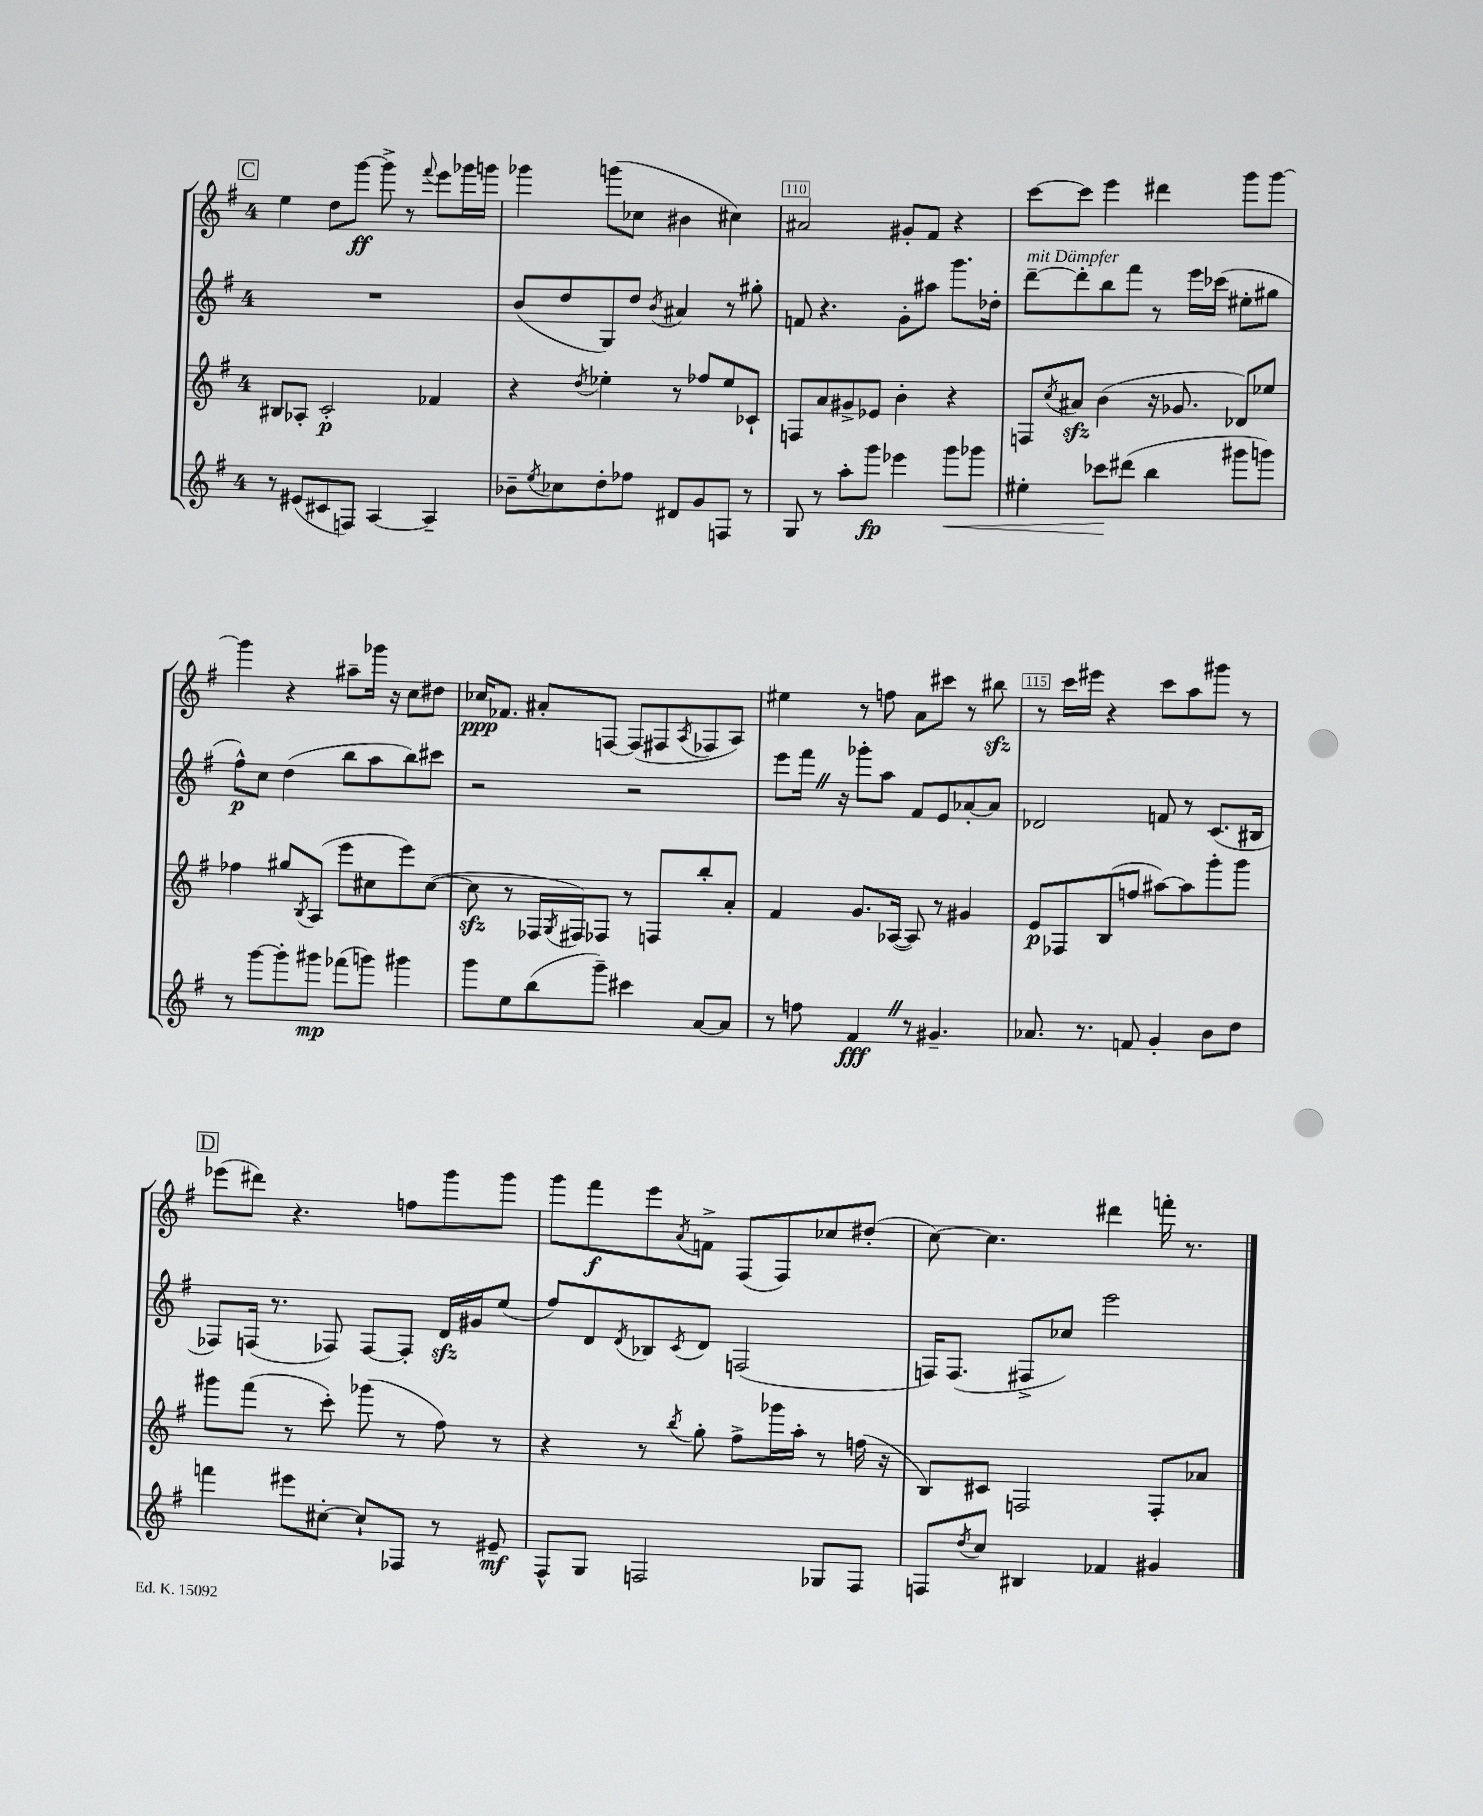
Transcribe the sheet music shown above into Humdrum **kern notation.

**kern	**kern	**kern	**kern
*staff4	*staff3	*staff2	*staff1
*clefG2	*clefG2	*clefG2	*clefG2
*k[f#]	*k[f#]	*k[f#]	*k[f#]
*M4/4	*M4/4	*M4/4	*M4/4
8r	8B#	1r	4ee
(8e#	8A-'	.	.
8c#	2c'	.	8dd
8F)	.	.	[8ggg
[4A	.	.	8ggg^]
.	.	.	8r
.	.	.	8qqfff#
4A~]	4f-	.	8eee
.	.	.	16ggg-
.	.	.	16ggg
=	=	=	=
8b-~	4r	(8b	4ggg-
8qee	.	.	.
8cc-	.	8dd	.
.	8qdd	.	.
8dd'	4ee-'	8G)	(8ggg
8ff-	.	8dd	8cc-
.	.	8qb	.
8d#	8r	4a#	4b#
8g	8ff-	.	.
8F	8ee-	8r	4cc#)
8r	8c-`	8gg#'	.
=	=	=	=
8G	8F	8f	2a#
8r	8a	4.r	.
8aa'	8g#^	.	.
8ggg	8e-	.	.
4eee-	4b'	8g'	8g#'
.	.	8aa#	8f#
8ggg	4r	8.ggg	4r
8ggg-	.	.	.
.	.	16dd-'	.
=	=	=	=
4ee#'	8F	[8ddd~	[8ccc
.	8qcc	.	.
.	8a#	8ddd']	8ccc]
8ccc-	(4b	8bb	4eee
(8ddd#	.	8fff#	.
4bb	16r	8r	4ddd#
.	8.g-	.	.
.	.	16eee	.
.	.	(16ccc-	.
8ggg#	8d-)	8ee#'	8ggg
8ggg)	8ee-	8gg#	[8ggg
=	=	=	=
8r	4ff-	8ff#^^)	4ggg]
[8ggg	.	8cc	.
8ggg']	8gg#	(4dd	4r
.	8qB	.	.
8ggg#	(8A	.	.
(8fff-	8eee	8bb	8aa#~
8ggg)	8cc#	8aa	16ggg-
.	.	.	16r
4ggg#	8eee)	8bb)	8cc
.	([8cc#	8ccc#	8dd#
=	=	=	=
8ggg	8cc#]	2r	16cc-
.	.	.	8.f-
8ee	8r	.	.
(8bb	16F-	.	8a#'
.	8qG	.	.
.	16F#)	.	.
8ggg~)	8F-	.	[8F
4ccc#	8r	2r	(8F]
.	8F	.	8F#
.	.	.	8qA
[8a	8bb'	.	8F-
8a]	8a'	.	8A)
=	=	=	=
8r	4f#	8eee	4ee#
8ff	.	16fff#	.
.	.	16r	.
4f#	8.g	8ggg-'	8r
.	.	8aa	8ff
.	([16A-	.	.
8r	8A-])	8f#	8a
4.g#~	8r	8e	8ccc#
.	4g#	[8a-'	8r
.	.	8a-]	8bb#
=	=	=	=
8.a-	8e	2d-	8r
.	8F-	.	16ccc
8.r	.	.	16eee#
.	(8B	.	4r
8f	8ff	.	.
4g'	[8aa#)	8f	8ccc
.	8aa#]	8r	8aa
8b	8ggg'	(8.c	8ggg#
8dd	8ggg	.	8r
.	.	16B#	.
=	=	=	=
4fff	8ggg#	8F-)	(8eee-
.	(8fff#	(16F	8ddd#)
.	.	8.r	.
8eee#	8r	.	4.r
[8cc#'	8ccc')	8F-)	.
8cc#`]	(8ggg-	[8F-	.
8F-	8r	8F-']	8ff
8r	8ff#)	16d	8ggg
.	.	16g#	.
8e#~	8r	(8ee	8ggg
=	=	=	=
8F#^^	4r	8ff#)	8ggg
8G	.	8d	8fff#
.	.	8qd	.
2F	8r	8B-	8eee
.	8qbb	8qc	8qa
.	8gg'	8d	8f^
.	8ff#^	(2F	(8F#
.	16ggg-	.	8F#)
.	16aa'	.	.
8G-	8r	.	8cc-
8F	(16ff	.	(8dd#'
.	16r	.	.
=	=	=	=
8F	8B)	16F)	[8cc)
.	.	(8.F	.
8qdd	.	.	.
8cc	8c#	.	4.cc]
4B#	2F	8F#^	.
.	.	8cc-)	.
4f-	.	2eee	4ddd#
4g#	8F'	.	16fff'
.	.	.	8.r
.	8a-	.	.
==	==	==	==
*-	*-	*-	*-
